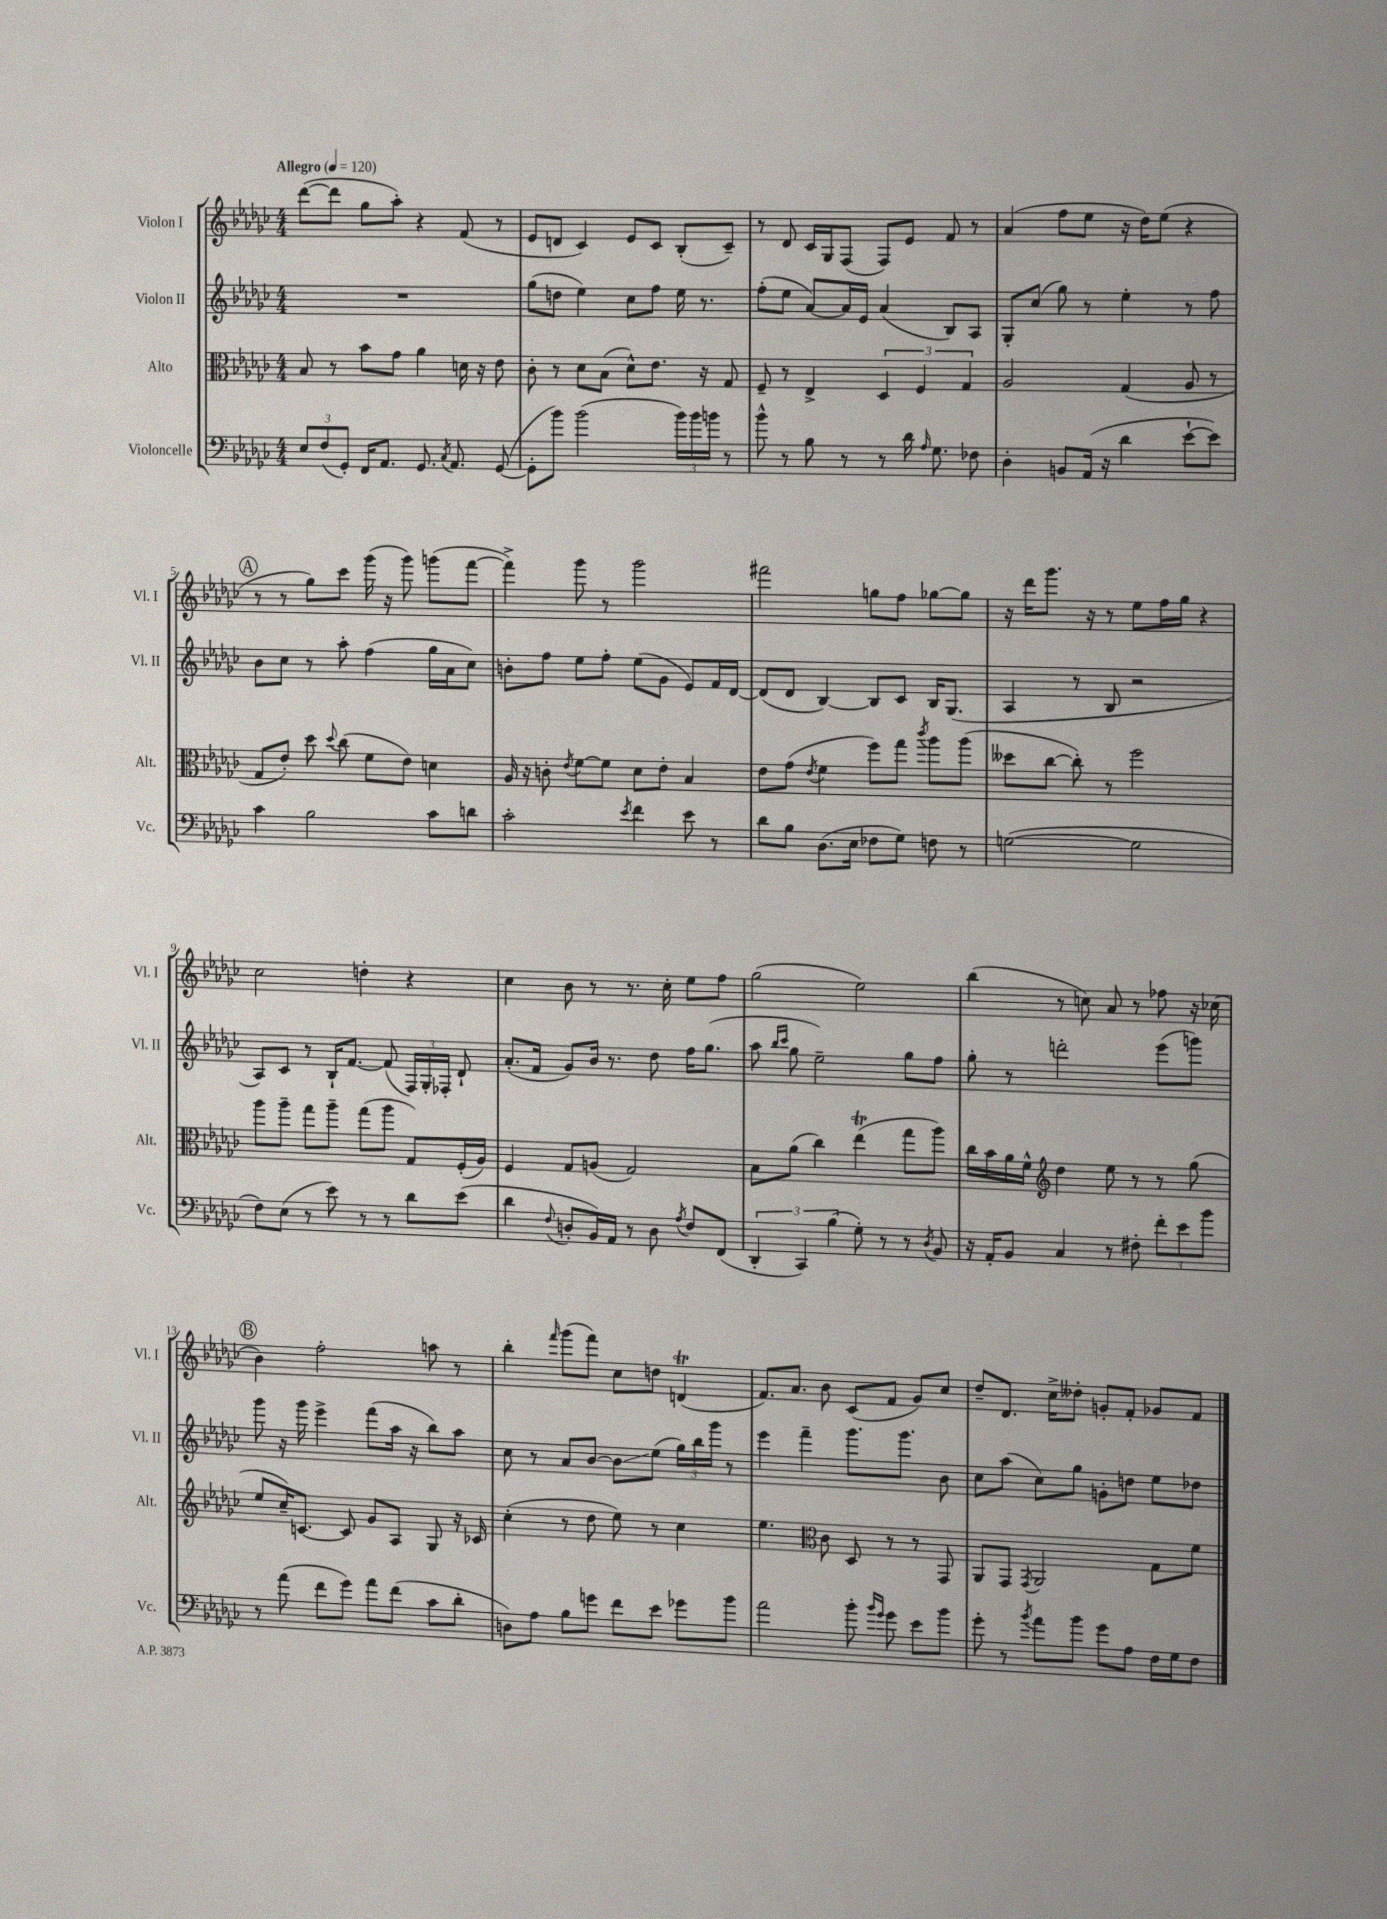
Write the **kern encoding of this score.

**kern	**kern	**kern	**kern
*staff4	*staff3	*staff2	*staff1
*clefF4	*clefC3	*clefG2	*clefG2
*k[b-e-a-d-g-c-]	*k[b-e-a-d-g-c-]	*k[b-e-a-d-g-c-]	*k[b-e-a-d-g-c-]
*M4/4	*M4/4	*M4/4	*M4/4
*MM120	*MM120	*MM120	*MM120
12E-/L	8B-/	1r	([8ddd-\L
(12F/	.	.	.
.	8r	.	8ddd-\]J
12GG-'/J)	.	.	.
16FF/LK	8b-\L	.	8gg-\L
8.AA-/J	.	.	.
.	8g-\J	.	8aa-'\J)
8.GG-/	4a-\	.	4r
8qC-/	.	.	.
8.AA-/	.	.	.
.	16d\	.	(8f/
.	16r	.	.
([8GG-/	8e-\	.	8r
=	=	=	=
8GG-'\]L	8c-'\	(8gg-\L	8e-/L
8b-\J)	8r	8dd\J	8d/J
(2b-\	8d-\L	4ee-\)	4c-/)
.	(8B-\J	.	.
.	8d-^^\L)	8cc-\L	8e-/L
.	8.e-\J	8ff\J	8c-/J
24b-\LL)	.	16ee-\	(8B-'/L
24b-\	.	.	.
.	16r	8.r	.
24b\JJ	.	.	.
8r	8G-/	.	8c-~/J)
=	=	=	=
8b-^^\	8F~/	(8ff'\L	8r
8r	8r	8ee-\J	8d-/
8B-\	4E-^/	[8a-/L)	16c-/LL
.	.	.	16G-/J
8r	.	16a-/]L	(8F/J
.	.	16e-/JJ	.
8r	6D-/	(4a-/	8F/L)
16d-\	.	.	8e-/J
.	6F/	.	.
16qqA-/	.	.	.
8.G-\	.	.	.
.	.	8B-/L)	8f/
.	6G-/	.	.
8F-\	.	8A-/J	8r
=	=	=	=
4D-'\	2A-/	8G-'/L	(4a-/
.	.	(8cc-/J	.
8BB/L	.	8gg-\)	8ff\L
(16AA-/Jk	.	8r	8ee-\J
16r	.	.	.
4d-\	(4G-/	4ee-'\	16r
.	.	.	16dd-\LK)
.	.	.	(8ee-\J
[8e-`\L	8A-/	8r	4r
8e-\]J)	8r	8ff\	.
=	=	=	=
4c-\	8G-/L	8b-\L	8r
.	8e-'/J)	8cc-\J	8r
2B-\	8dd-\	8r	8gg-\L)
.	8qqdd-/	.	.
.	(8cc-\	8aa-'\	8ccc-\J
.	8f\L	(4ff\	(16ggg-\
.	.	.	16r
.	8e-\J)	.	8ggg-\)
8c-\L	4d\	16gg-\LL	(8ggg\L
.	.	16a-\J	.
8d\J	.	8cc-\J)	[8fff\J
=	=	=	=
2c-'\	16A-/	8b'\L	4fff^\])
.	16r	.	.
.	8c'\	8ff\J	.
.	8qe-/	.	.
.	[8f\L	8ee-\L	8ggg-\
.	8f\]J	8ff'\J	8r
8qe-/	.	.	.
4f\	8d-\L	(8ee-\L	2ggg-\
.	8e-'\J	8g-\J	.
8e-\	4B-/	8e-/L)	.
8r	.	16f/L	.
.	.	[16d-/JJ	.
=	=	=	=
8d-\L	8e-\L	(8d-/]L	2fff#\
8B-\J	(8g-\J	8d-/J	.
.	8qe-/	.	.
(8.D-\L	4f\	[4B-/)	.
16E-\Jk	.	.	.
8F-\L	8ff\L)	8B-/]L	8gg\L
8G-\J)	8gg-\J	8c-/J	8ff\J
.	8qccc-/	.	.
8F\	8aa-\L	16B-/LK	[8gg-\L
.	.	(8.G-/J	.
8r	(8aa-\J	.	8gg-\]J
=	=	=	=
([2G\	8dd--\L	4A-/	16r
.	.	.	16ddd-\LK
.	[8cc-\J	.	8.ggg-\J
.	8cc-'\])	8r	.
.	.	.	16r
.	8r	8B-/	8r
2G\]	2ff\	2r	8ee-\L
.	.	.	16ff\L
.	.	.	16gg-\JJ
.	.	.	4r
=	=	=	=
8F\L)	8aa-\L	8A-/L)	2cc-\
(8E-\J	8aa-~\J	8c-/J	.
8r	8gg-\L	8r	.
8e-\)	8aa-~\J	16B-`/LK	.
.	.	[8.f/J	.
8r	(8gg-\L	.	4dd'\
8r	8aa-\J	(8f/]	.
8d-\L	8G-/L)	24F/LL)	4r
.	.	24G-'/	.
.	.	24F-'/JJ	.
(8e-\J	(16F'/L	8d-`/	.
.	16A-/JJ)	.	.
=	=	=	=
4d-\	4F/	(8.a-'/L	4cc-\
.	.	16f/Jk	.
8qqF/	.	.	.
8D'/L	8G-/L	8g-/L)	8b-\
16BB-/L)	(8A/J	16b-/Jk	8r
16AA-/JJ	.	8.r	.
8r	2G-/)	.	8.r
8D\	.	8dd-\	.
.	.	.	16cc-'\
8qA-/	.	.	.
8F/L	.	16ff\LK	8ee-\L
.	.	(8.gg-\J	.
(8FF/J	.	.	8ff\J
=	=	=	=
6DD-'/	8B-\L	8aa-\	(2gg-\
.	.	16qqbb-/LL	.
.	.	16qqccc-/JJ	.
.	(8a-\J	8gg-\	.
6CC-/)	.	.	.
.	4cc-\)	2ee-~\)	.
(6B-\	.	.	.
8G-'\)	(4ee-\	.	2ee-\)
8r	.	.	.
8r	8gg-\L	8gg-\L	.
8qD-/	.	.	.
8BB-/	8aa-\J)	8ff\J	.
=	=	=	=
16r	16cc-\LL	8gg-'\	(4bb-\
16AA-'/LK	16b-\	.	.
8BB-/J	16a-\	8r	.
.	16f^^\JJ	.	.
*	*clefG2	*	*
4C-/	4dd-\	2ddd'\	8r
.	.	.	8cc\)
8r	8ee-\	.	8a-/
8F#'\	8r	.	8r
12f'\L	8r	(8eee-\L	8ff-\
12e-\	.	.	.
.	(8gg-\	8ggg\J)	16r
12b-\J	.	.	.
.	.	.	(16cc-\
=	=	=	=
8r	8ee-/L	8ggg-\	4b-\)
(8a-\	16cc-~/K)	16r	.
.	[8.c/J	16ggg-\	.
8f\L	.	4eee-^\	2ff'\
8g-\J)	8c/]	.	.
8a-\L	8g-/L	(8fff\L	.
(8f\J	8A-/J	16aa-\Jk	.
.	.	16r	.
8c-\L	8G-/	8bb-\L)	8aa\
8d-'\J	16r	8aa-\J	8r
.	16c-/	.	.
=	=	=	=
8D\L)	(4cc-'\	8cc-\	4bb-'\
8A-\J	.	8r	.
.	.	.	16qqfff/
8B-\L	8r	8a-/L	(8ggg-\L
8g\J	8dd-\	[8b-/J	8fff\J)
8f\L	8ee-\)	8b-\]L	8cc-\L
8e-\J	8r	(8ee-\J	8dd\J
8g-\L	4cc-\	24gg-\LL)	(4d/
.	.	24bb-\	.
.	.	24ggg-\JJ	.
8b-\J	.	8r	.
=	=	=	=
2a-\	4.ee-\	4eee-\	8.f/L)
.	.	.	8.a-/J
.	.	4fff~\	.
*	*clefC3	*	*
.	8c-\	.	8b-\
8b-'\	8D-/	8.ggg-\L	(8c-/L
16qqb-/LL	.	.	.
16qqg-/JJ	.	.	.
8g-\	8r	.	8f/J
.	.	8.ggg-\J	.
8e-\L	8r	.	8g-/L)
8b-\J	8GG-/	8b-\	8cc-/J
=	=	=	=
8g-'\	8AA-/L	8cc-\L	8dd-~/L
8r	8GG-/J	(8aa-\J	8.d-/J
8qb-/	8qGG-/	.	.
8a-\L	2AA-/	8cc-\L)	.
.	.	.	16cc-^\LK
8b-\J	.	8gg-\J	8dd--'\J
8g-\L	.	8g'\L	8g'/L
8A-\J	.	8dd\J	8f'/J
16F\LL	8G-\L	8ee-\L	8g-/L
16G-\J	.	.	.
8F\J	8f\J	8dd-\J	8f/J
==	==	==	==
*-	*-	*-	*-
